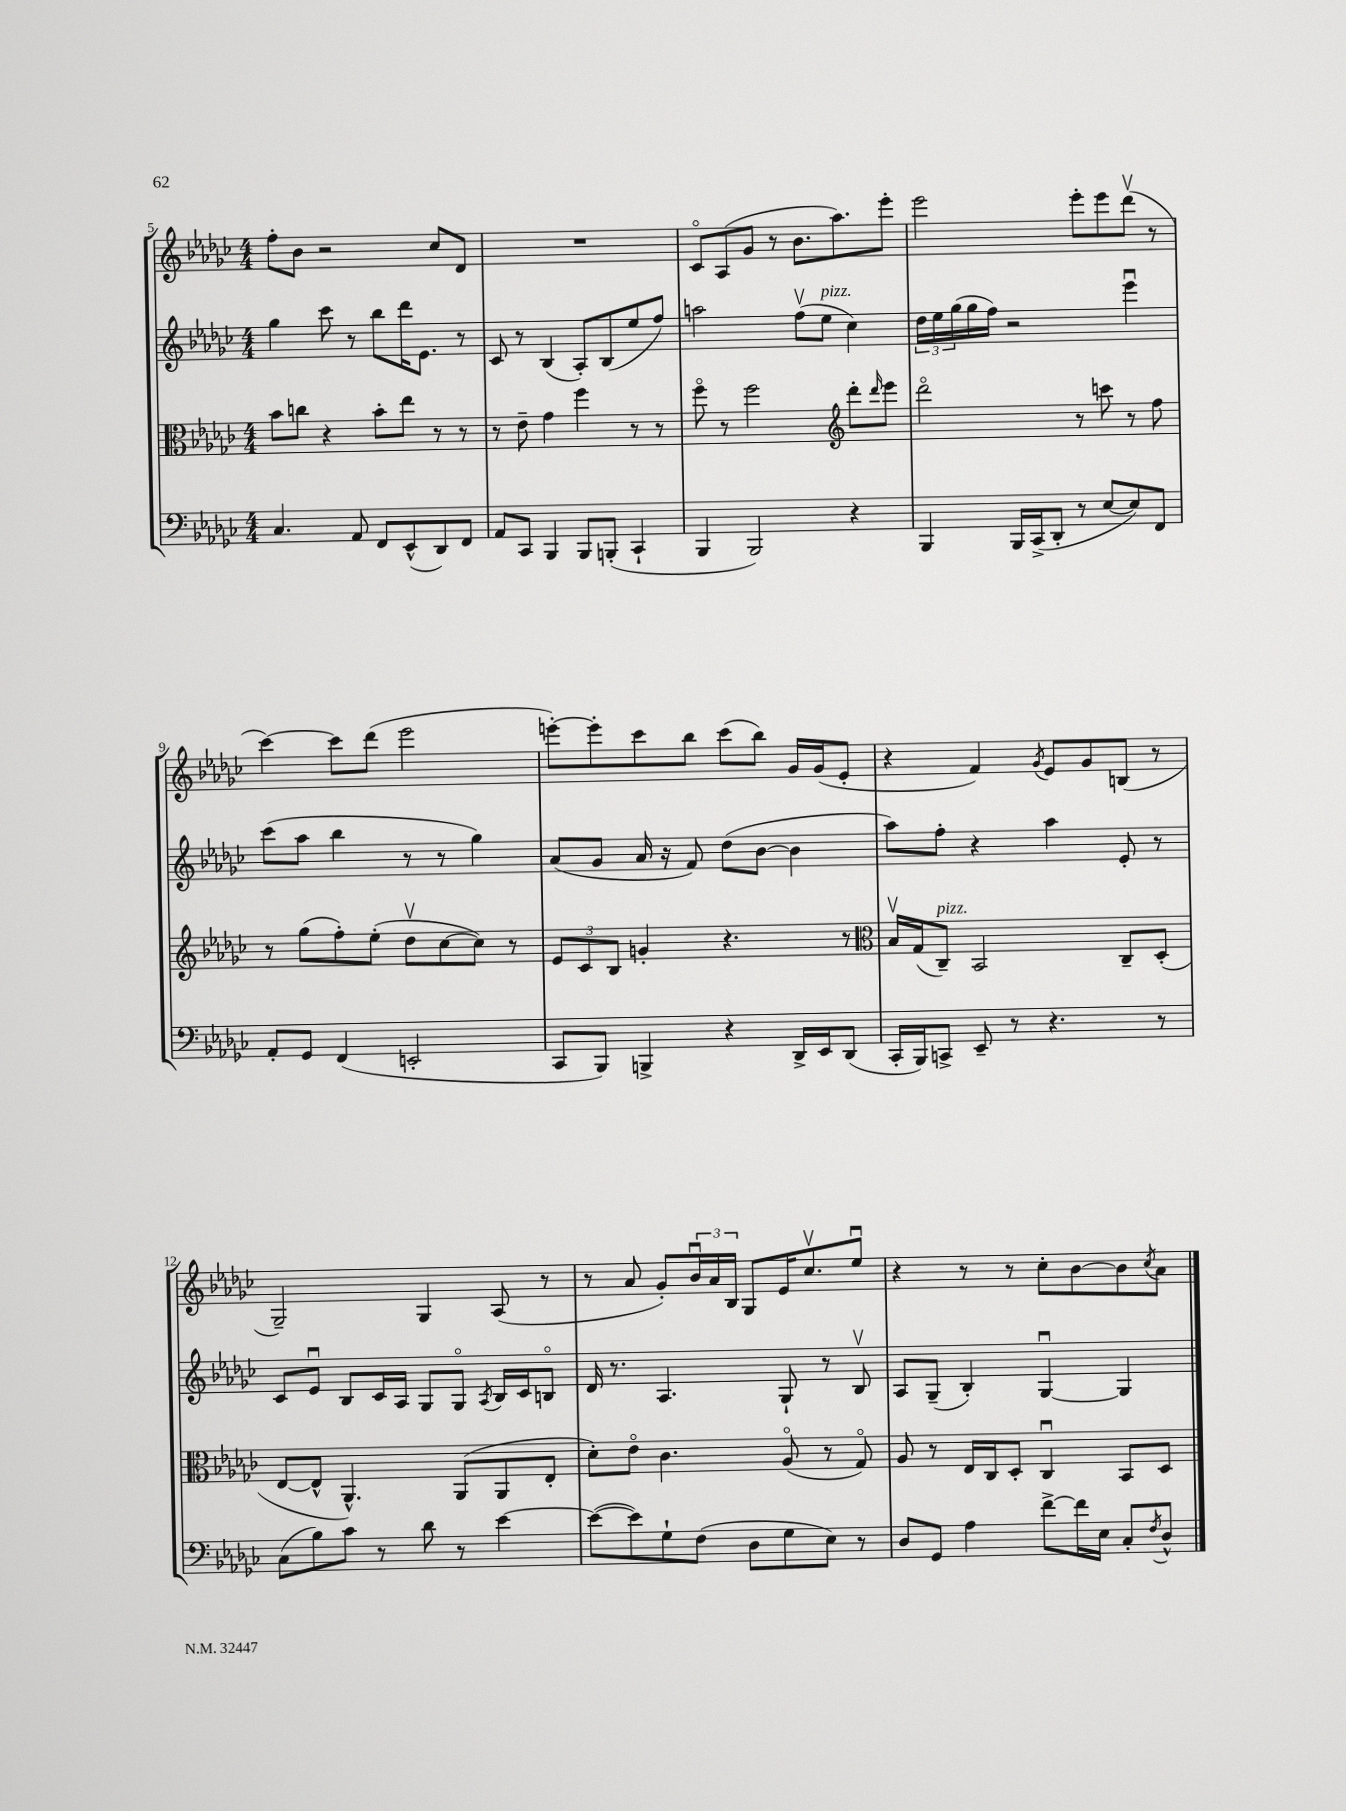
<<
\new StaffGroup <<
\new Staff = "s0" {
    \clef treble \key ges \major \numericTimeSignature \time 4/4
    f''8-. bes'8 r2 ces''8 des'8 |
    R1 |
    ces'8\flageolet aes8( ges'8 r8 bes'8. aes''8.) ees'''8-. |
    ees'''2 ees'''8-. ees'''8 des'''8\upbow( r8 |
    ces'''4~) ces'''8 des'''8( ees'''2 |
    e'''8~-.) e'''8-. ces'''8 bes''8 ces'''8( bes''8) ges'16 ges'16( ees'8-. |
    r4 f'4) \acciaccatura { ges'8 } ees'8 ges'8 b8( r8 |
    ges2--) ges4 aes8( r8 |
    r8 aes'8 ges'8-.) \tuplet 3/2 { bes'16\downbow aes'16 bes16 } ges8 ees'16 ces''8.\upbow ees''8\downbow |
    r4 r8 r8 ces''8-. bes'8~ bes'8 \acciaccatura { ces''8 } aes'8 \bar "|." |
}
\new Staff = "s1" {
    \clef treble \key ges \major \numericTimeSignature \time 4/4
    ges''4 ces'''8 r8 bes''8 des'''16 ees'8. r8 |
    ces'8 r8 bes4( aes8-.) bes8( ees''8 f''8) |
    a''2 f''8\upbow( ees''8^\markup { \italic "pizz." } ces''4) |
    \tuplet 3/2 { des''16 ees''16 ges''16( } ges''16 f''16) r2 ees'''4\downbow |
    ces'''8( aes''8 bes''4 r8 r8 ges''4) |
    aes'8( ges'8 aes'16 r16 f'8) des''8( bes'8~ bes'4 |
    aes''8) f''8-. r4 aes''4 ees'8-. r8 |
    ces'8 ees'8\downbow bes8 ces'16 aes16 ges8 ges8\flageolet \acciaccatura { aes8 } bes16 ces'16 b8\flageolet |
    des'16 r8. aes4. ges8-! r8 bes8\upbow |
    aes8 ges8--( bes4-.) ges4~\downbow ges4 \bar "|." |
}
\new Staff = "s2" {
    \clef alto \key ges \major \numericTimeSignature \time 4/4
    bes'8 c''8 r4 bes'8-. ees''8 r8 r8 |
    r8 ees'8-- ges'4 f''4 r8 r8 |
    f''8\flageolet r8 f''2 \clef treble des'''8-. \grace { des'''16 } ees'''8 |
    des'''2\flageolet r8 c'''8 r8 f''8 |
    r8 ges''8( f''8-.) ees''8-.( des''8\upbow ces''8~ ces''8) r8 |
    \tuplet 3/2 { ees'8 ces'8 bes8 } g'4-. r4. r8 |
    \clef alto bes16\upbow ges16( ces8--^\markup { \italic "pizz." }) bes,2 ces8-- des8-.( |
    ees8~ ees8-^ aes,4.-^) aes,8( aes,8 ees8-. |
    des'8-.) ees'8\flageolet ces'4. aes8\flageolet( r8 ges8\flageolet) |
    aes8 r8 ees16 ces16 des8-. ces4\downbow bes,8 des8 \bar "|." |
}
\new Staff = "s3" {
    \clef bass \key ges \major \numericTimeSignature \time 4/4
    ces4. aes,8 f,8 ees,8-^( des,8) f,8 |
    aes,8 ces,8 bes,,4 bes,,8 b,,8-.( ces,4-! |
    bes,,4 bes,,2) r4 |
    bes,,4 bes,,16 ces,16->( des,8-. r8 ees8~ ees8) f,8 |
    aes,8-. ges,8 f,4( e,2-. |
    ces,8 bes,,8) b,,4-> r4 des,16-> ees,16 des,8( |
    ces,16-. bes,,16) c,8-> ees,8-- r8 r4. r8 |
    ces8( bes8) ces'8 r8 des'8 r8 ees'4~ |
    ees'8~( ees'8) ges8-! f8( des8 ges8 ees8) r8 |
    des8 ges,8 aes4 f'8~-> f'16 ees16 ces8-. \acciaccatura { f8 } des8-^ \bar "|." |
}
>>
>>
\layout { \context { \Score currentBarNumber = #5 } }
